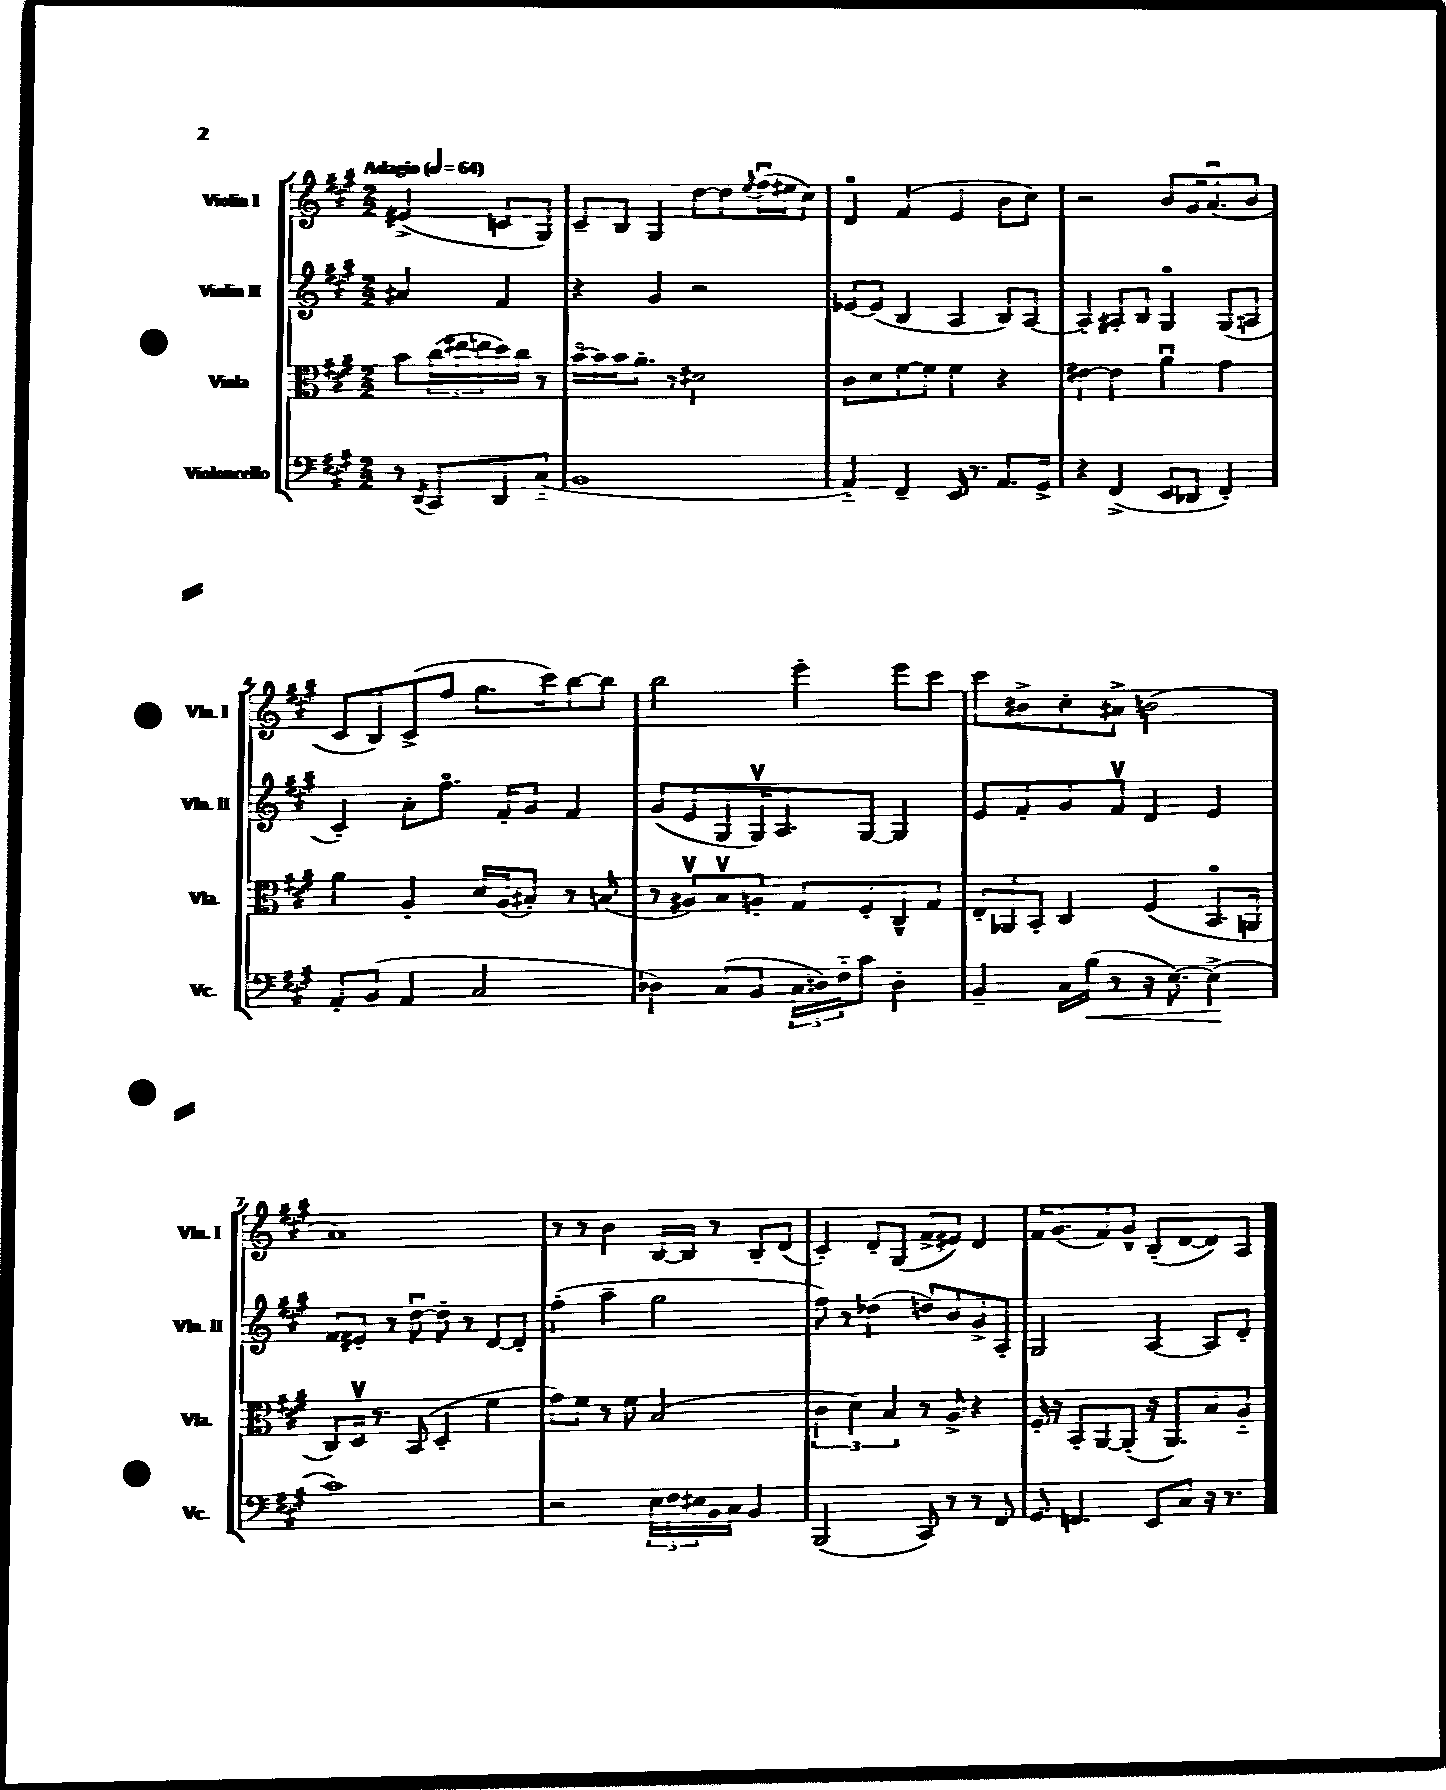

**kern	**kern	**kern	**kern
*staff4	*staff3	*staff2	*staff1
*clefF4	*clefC3	*clefG2	*clefG2
*k[f#c#g#]	*k[f#c#g#]	*k[f#c#g#]	*k[f#c#g#]
*M2/2	*M2/2	*M2/2	*M2/2
*MM64	*MM64	*MM64	*MM64
8r	8b	4a#	(4e#^
8qDD	.	.	.
8CC#	(24cc#	.	.
.	24ee#	.	.
.	24ee	.	.
8DD	16dd)	4f#	8c
.	16cc#	.	.
(8C#'~	8r	.	8G#)
=	=	=	=
1BB	[16bo	4r	8c#~
.	16b]	.	.
.	16b	.	8B
.	8.a'	.	.
.	.	4g#	4G#
.	8r	.	.
.	2d#	2r	[8dd
.	.	.	8dd]
.	.	.	8qqee
.	.	.	(16ff#u
.	.	.	16ee#
.	.	.	8cc#)
=	=	=	=
4AA'~)	8c#	[8e-	4do
.	8d	(8e-]	.
4FF#~	[8f#	4B	(4f#
.	8f#]	.	.
16EE	4f#	4A	4e
8.r	.	.	.
8.AA	4r	8B)	8b
.	.	[8A	8cc#)
16GG#^	.	.	.
=	=	=	=
4r	[4e#	4A']	2r
(4FF#^	4e#]	8A#'	.
.	.	8B	.
8EE	4au	4G#o	8b
8DD-	.	.	16g#
.	.	.	(8.au
4FF#')	4g#	(8G#	.
.	.	8A	8b
=	=	=	=
8AA'	4a	4c#')	8c#
(8BB	.	.	8B)
4AA	4A'	8a'	(8c#^
.	.	8.ff#o	8ff#
2C#	16d	.	8.gg#
.	(16A	16f#'	.
.	8B#')	8g#	.
.	.	.	16ccc#)
.	8r	4f#	[8bb
.	(8B	.	8bb]
=	=	=	=
4D-)	8r	(8g#	2bb
.	8A#v)	8e	.
(8C#	8Bv	8G#	.
8BB	8A'	16G#v)	.
.	.	8.A	.
24C#	8G#	.	4eee'
24D)	.	.	.
24F#'~	.	.	.
8c#	8F#'	[8G#	.
4D'	8C#^^	4G#]	8eee
.	8G#	.	8ccc#
=	=	=	=
4BB~	12E'	8e	8ccc#
.	12AA-	.	.
.	.	8f#'	8b#^
.	12BB'	.	.
16C#	4C#	8g#	8cc#'
(16B	.	.	.
8r	.	8f#v	8a#^
16r	(4F#	4d	(2b
[8.E)	.	.	.
(4E^]	8.BBo	4e	.
.	16AA	.	.
=	=	=	=
1c#)	8C#)	8f#	1a)
.	16Dv	8e#'	.
.	8.r	.	.
.	.	8r	.
.	(8BB	[8ddu	.
.	4D'	8dd']	.
.	.	8r	.
.	4f#	[8d	.
.	.	8d']	.
=	=	=	=
2r	8g#)	(4ff#'	8r
.	8f#	.	8r
.	8r	4aa~	4b
.	8f#	.	.
24E	(2B	2gg#	[16B
24F#	.	.	.
.	.	.	16B]
24E#	.	.	.
16BB	.	.	8r
16C#	.	.	.
4BB	.	.	8B'
.	.	.	(8d
=	=	=	=
(2BBB	6c#	8ff#)	4c#')
.	.	8r	.
.	6d)	.	.
.	.	(4dd-	8d'
.	6B	.	.
.	.	.	(8G#
8CC#)	8r	8dd)	8f#^
8r	8A^	8b	8e#)
8r	4r	8g#^	4d
8FF#	.	8A'	.
=	=	=	=
8GG#	16F#'	2G#	16f#
.	16r	.	(8.g#
4.FF	8BB'	.	.
.	[8AA	.	8f#)
.	(8AA']	.	8g#^^
8EE	16r	[4A	(8B'
.	8.AA)	.	.
8C#	.	.	[8d
16r	8B	8A]	8d])
8.r	.	.	.
.	8A'~	8d'	8A
==	==	==	==
*-	*-	*-	*-
